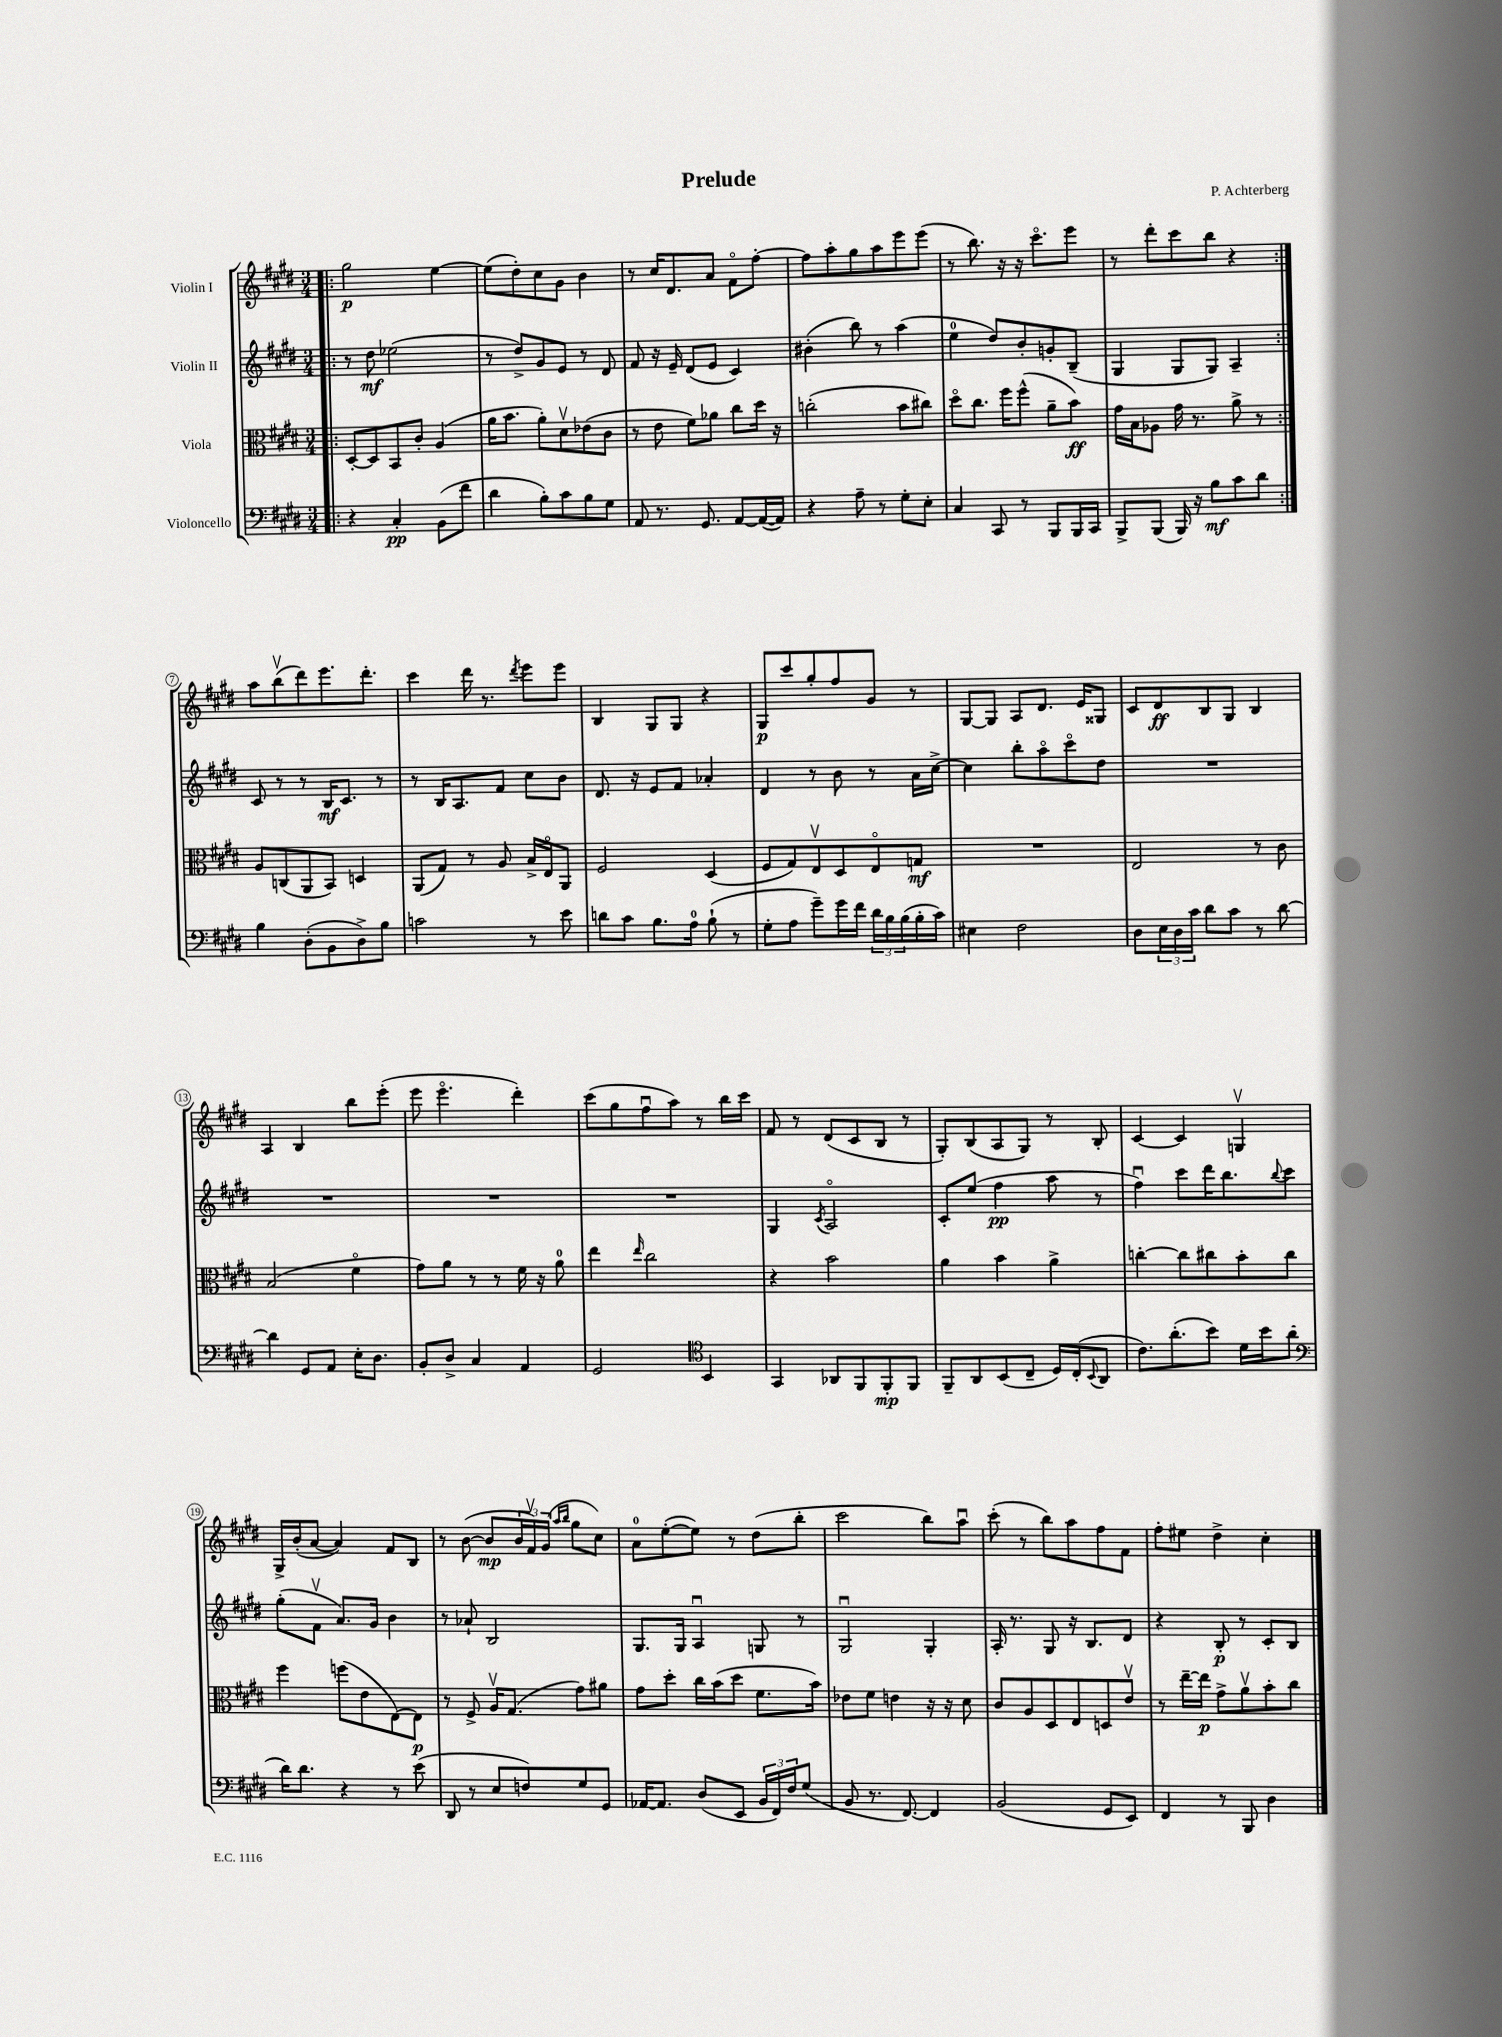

**kern	**kern	**kern	**kern
*staff4	*staff3	*staff2	*staff1
*clefF4	*clefC3	*clefG2	*clefG2
*k[f#c#g#d#]	*k[f#c#g#d#]	*k[f#c#g#d#]	*k[f#c#g#d#]
*M3/4	*M3/4	*M3/4	*M3/4
=!|:	=!|:	=!|:	=!|:
4r	[8D#'/L	8r	2gg#\
.	8D#/]	8dd#\	.
4C#'/	8BB/	(2ee-\	.
.	8c#'/J	.	.
(8BB\L	(4A/	.	[4ee\
8f#\J	.	.	.
=	=	=	=
4d#\	16a\LK	8r	(8ee\]L
.	8.b\J	.	.
.	.	8dd#^/L)	8dd#'\)
8B'\L)	8a'\L)	8g#/	8cc#\
8c#\	8d#v\	8e/J	8g#\J
8B\	(8e-\	8r	4b\
8G#\J	8c#\J	8d#/	.
=	=	=	=
8AA/	8r	8f#/	8r
8.r	8e\	16r	16cc#/LK
.	.	16e~/	8.d#/
.	8f#\L)	(8d#/L	.
8.GG#/	.	.	.
.	8a-\J	8e/J	8a/J
[8AA/L	8cc#\L	4c#/)	8f#o\L
(16AA/_L	16dd#\Jk	.	[8ff#'\J
16AA/]JJ)	16r	.	.
=	=	=	=
4r	(2cc'\	(4b#'\	8ff#\]L
.	.	.	8aa'\
8A~\	.	8bb\)	8gg#\
8r	.	8r	8aa\
8G#'\L	8b\L	(4aa\	8eee\
8E'\J	8cc#\J)	.	(8eee\J
=	=	=	=
4C#/	8dd#o\L	4ee\	8r
.	8.cc#\J	.	8.bb\)
8CC#/	.	8dd#/L)	.
.	16ff#\LK	.	16r
8r	(8ff#^^\J	8b'/	16r
.	.	.	8.ccc#o\L
8BBB/L	8a~\L	8g'/	.
16BBB/L	8b\J)	(8B~/J	8eee\J
16CC#/JJ	.	.	.
=	=	=	=
8BBB^/L	16g#\LL	4G#/	8r
.	16B\J	.	.
(8BBB/J	8A-\J	.	8ddd#'\L
16BBB/)	16g#\	8G#/L	8ccc#\
16r	8.r	.	.
8B\L	.	8G#/J)	8bb\J
8c#\	8a^\	4A~/	4r
8d#\J	8r	.	.
=:|!	=:|!	=:|!	=:|!
4B\	8A/L	8c#/	8aa\L
.	(8C/	8r	(8bbv\
(8D#'\L	8AA/	8r	8ddd#\)
8BB\	8BB/J)	16B/LK	8.eee\
.	.	8.c#/J	.
8D#^\)	4D/	.	.
.	.	.	8.ddd#'\J
8B\J	.	8r	.
=	=	=	=
2c\	(8AA/L	8r	4ccc#\
.	8G#/J)	16B/LK	.
.	.	8.A/	.
.	8r	.	16ddd#\
.	.	.	8.r
.	8A/	8f#/J	.
.	.	.	8qddd#/
8r	16B^/LL	8cc#\L	8eee\L
.	16Eo/J	.	.
8e\	8AA/J	8b\J	8eee\J
=	=	=	=
8d\L	2F#/	8.d#/	4B/
8c#\J	.	.	.
.	.	16r	.
8.B\L	.	8e/L	8G#/L
.	.	8f#/J	8G#/J
16A\Jk	.	.	.
(8B`\	(4D#/	4a-'/	4r
8r	.	.	.
=	=	=	=
8G#'\L	8F#/L	4d#/	8G#/L
8A\J	8G#/)	.	8ccc#/
8g#~\L)	8Ev/	8r	8gg#'/
16g#\L	8D#/	8b\	8ff#/
16f#\JJ	.	.	.
24d#\LL	8Eo/	8r	8g#/J
24B\	.	.	.
(24B\	.	.	.
16B'\	8G/J	16a\LL	8r
16c#\JJ)	.	[16cc#^\JJ	.
=	=	=	=
4E#\	2.r	4cc#\]	[8G#/L
.	.	.	8G#/]J
2F#\	.	8bb'\L	8A/L
.	.	8aao\	8.d#/J
.	.	8ccc#o\	.
.	.	.	16e/LK
.	.	8dd#\J	8G##/J
=	=	=	=
8D#\L	2E/	2.r	8c#/L
24E\L	.	.	8d#/
24D#\	.	.	.
24c#\JJ	.	.	.
8d#\L	.	.	8B/
8c#\J	.	.	8G#/J
8r	8r	.	4B/
[8d#\	8c#\	.	.
=	=	=	=
4d#\]	(2B/	2.r	4A/
8GG#/L	.	.	4B/
8AA/J	.	.	.
16E'\LK	4f#o\	.	8bb\L
8.D#\J	.	.	.
.	.	.	(8eee'\J
=	=	=	=
8BB'/L	8g#\L)	2.r	8eee\
8D#^/J	8a\J	.	4.eeeo\
4C#/	8r	.	.
.	8r	.	.
4AA/	16f#\	.	4ddd#'\)
.	16r	.	.
.	8a\	.	.
=	=	=	=
2GG#/	4ee\	2.r	(8ccc#\L
.	.	.	8gg#\
.	16qqee/	.	.
.	2cc#\	.	8ff#u\
.	.	.	8aa\J)
*clefC4	*	*	*
4BB/	.	.	8r
.	.	.	16bb\LL
.	.	.	16ccc#\JJ
=	=	=	=
4GG#/	4r	4G#/	8f#/
.	.	.	8r
.	.	8qc#/	.
8AA-/L	2b\	2Ao/	(8d#/L
8FF#/	.	.	8c#/
8FF#'/	.	.	8B/J
8FF#/J	.	.	8r
=	=	=	=
8FF#~/L	4a\	8c#'/L	8G#'/L)
8AA/	.	(8ee/J	(8B/
(8BB/	4b\	4ff#\	8A/
8C#~/J	.	.	8G#/J)
16D#/LL)	4a^\	8aa\	8r
(16C#'/J	.	.	.
8qqBB/	.	.	.
8AA/J	.	8r	8B'/
=	=	=	=
8.c#\L)	[4cc'\	4ff#u\)	[4c#/
(8.a'\	.	.	.
.	8cc\]L	8ccc#\L	4c#/]
8b\J)	8cc#\	16ddd#\K	.
.	.	8.bb\	.
16d#\LL	8b'\	.	4Gv/
16b\J	.	.	.
.	.	8qqbb/	.
(8a\J	8cc#\J	8ccc#\J	.
=	=	=	=
*clefF4	*	*	*
16d#\LK)	4ff#\	(8gg#'\L	16G#^/LL
8.d#\J	.	.	(16b'/J
.	.	8f#v\J	[8a/J
4r	(8ff\L	8.a/L)	4a/])
.	8e\	.	.
.	.	16g#/Jk	.
8r	[8E\)	4b\	8f#/L
(8e\	8E\]J	.	8B/J
=	=	=	=
8DD#/	8r	8r	8r
8r	8F#^/	8a-`/	([8b\
8E/L	16Av/LK	2B/	8b/]L
.	(8.G#/J	.	.
8F/)	.	.	24b/L
.	.	.	24f#v/)
.	.	.	(24g#/JJ
.	.	.	16qqaa/LL
.	.	.	16qqbb/JJ
8G#/	8g#\L)	.	8gg#\L
8GG#/J	8a#\J	.	8cc#\J)
=	=	=	=
[16AA-/LK	8g#\L	8.G#/L	8a\L
8.AA-/]J	.	.	.
.	8dd#'\J	.	([8ee'\
.	.	16G#/Jk	.
(8D#/L	16cc#\LL	4Au/	8ee\]J)
.	(16b\J	.	.
8EE/J	8dd#\J	.	8r
24BB/LL	8.f#\L	8G/	(8dd#\L
24FF#/)	.	.	.
24F#/J	.	.	.
(8G#/J	.	8r	8bb'\J
.	16b\Jk)	.	.
=	=	=	=
8BB/	8e-\L	2G#u/	2ccc#\
8.r	8f#\J	.	.
.	4e\	.	.
[8.FF#/)	.	.	.
4FF#/]	16r	4G#'/	8bb\L)
.	16r	.	.
.	8d#\	.	8aau\J
=	=	=	=
(2BB/	8c#/L	16A'/	(8ccc#'\
.	.	8.r	.
.	8A/	.	8r
.	8D#/	8G#/	8bb\L)
.	8E/	16r	8aa\
.	.	8.B/L	.
8GG#/L	8D/	.	8ff#\
8EE/J)	8ev/J	8d#/J	8f#\J
=	=	=	=
4FF#/	8r	4r	8ff#'\L
.	[16ee~\LL	.	8ee#\J
.	16ee\]JJ	.	.
8r	8g#^\L	8B'/	4dd#^\
8BBB/	8av\	8r	.
4D#\	8b'\	8c#'/L	4cc#'\
.	8cc#\J	8B/J	.
==	==	==	==
*-	*-	*-	*-
